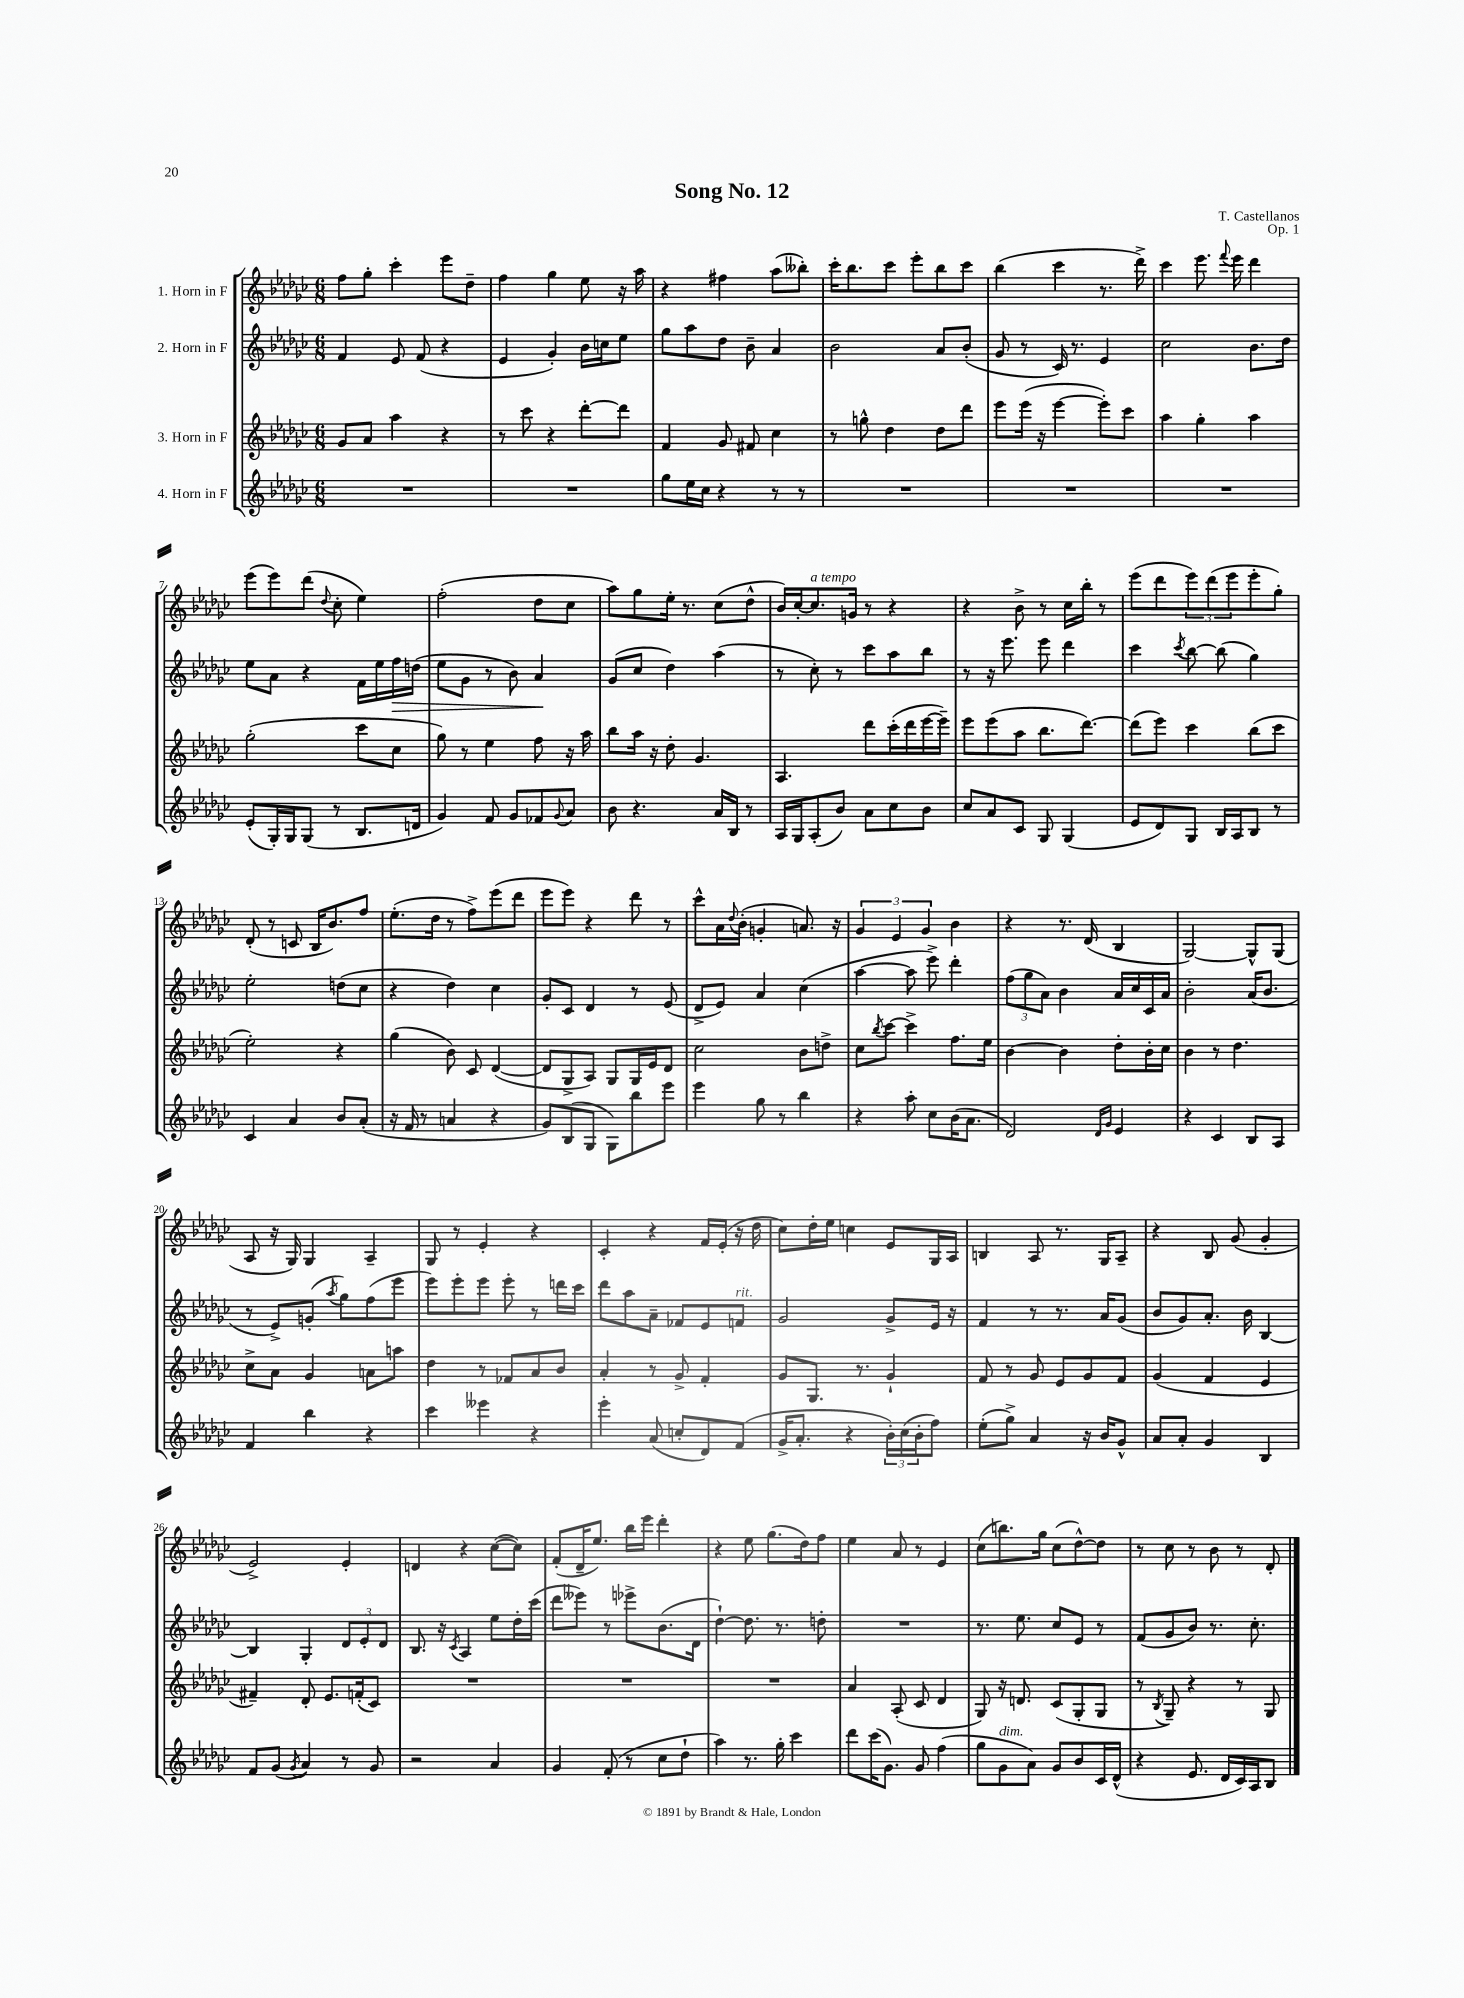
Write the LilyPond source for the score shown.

\header { title = "Song No. 12" composer = "T. Castellanos" opus = "Op. 1" }
<<
\new StaffGroup <<
\new Staff = "s0" \with { instrumentName = "1. Horn in F" } {
    \clef treble \key ges \major \numericTimeSignature \time 6/8
    f''8 ges''8-. ces'''4-. ees'''8 des''8-- |
    f''4 ges''4 ees''8 r16 aes''16 |
    r4 fis''4 aes''8( beses''8-.) |
    ces'''16-. bes''8. ces'''8 ees'''8-. bes''8 ces'''8 |
    bes''4( ces'''4 r8. des'''16->) |
    ces'''4 ees'''8. \appoggiatura { f'''8 } ees'''16 des'''4 |
    ees'''8( ees'''8) des'''8( \appoggiatura { des''8 } ces''8-. ees''4) |
    f''2-.( des''8 ces''8 |
    aes''8) ges''8 ees''16-. r8. ces''8( des''8-^ |
    bes'16) ces''16~-. ces''8.^\markup { \italic "a tempo" } g'16 r8 r4 |
    r4 bes'8-> r8 ces''16 bes''16-. r8 |
    ees'''8( des'''8 \tuplet 3/2 { ees'''8) des'''8( ees'''8 } ees'''8-. ges''8-.) |
    des'8-.( r8 c'8 bes16 bes'8.) f''8 |
    ees''8.-.( des''16 r8 f''8->) ees'''8( des'''8 |
    ees'''8 ees'''8) r4 des'''8 r8 |
    ces'''8-^ aes'16 \appoggiatura { des''8 } bes'16-.( g'4-. a'8.) r16 |
    \tuplet 3/2 { ges'4 ees'4 ges'4 } bes'4 |
    r4 r8. des'16( bes4 |
    ges2~) ges8-^ ges8( |
    aes8 r16 ges16) ges4 aes4-- |
    ges8 r8 ees'4-. r4 |
    ces'4-. r4 f'16 ees'16-.( r16 des''16 |
    ces''8) des''16-. ees''16 c''4 ees'8 ges16 aes16 |
    b4 aes8 r8. ges16 aes8-- |
    r4 bes8 ges'8( ges'4-. |
    ees'2->) ees'4-. |
    d'4 r4 ces''8~( ces''8) |
    f'8-.( des'16-- ees''8.) bes''16 ees'''16 des'''4-. |
    r4 ees''8 ges''8.( des''16) f''8 |
    ees''4 aes'8 r8 ees'4 |
    ces''8( b''8.) ges''16 ces''8( des''8~-^) des''8 |
    r8 ces''8 r8 bes'8 r8 des'8-. \bar "|." |
}
\new Staff = "s1" \with { instrumentName = "2. Horn in F" } {
    \clef treble \key ges \major \numericTimeSignature \time 6/8
    f'4 ees'8 f'8( r4 |
    ees'4 ges'4-.) bes'16 c''16 ees''8 |
    ges''8 aes''8 des''8 bes'8-- aes'4 |
    bes'2 aes'8 bes'8-.( |
    ges'8 r8 ces'16) r8. ees'4 |
    ces''2 bes'8. des''16 |
    ees''8 aes'8 r4 f'16 ees''16 f''16\> d''16( |
    ees''8 ges'8 r8 bes'8) aes'4\! |
    ges'8( ces''8 des''4) aes''4( |
    r8 ces''8-.) r8 ces'''8 aes''8 bes''8 |
    r8 r16 ees'''8. ees'''8 des'''4 |
    ces'''4 \acciaccatura { ces'''8 } bes''8~ bes''8( ges''4) |
    ees''2-. d''8( ces''8 |
    r4 des''4) ces''4 |
    ges'8-. ces'8 des'4 r8 ees'8( |
    des'8-> ees'8) aes'4 ces''4( |
    aes''4~ aes''8 ees'''8->) des'''4-. |
    \tuplet 3/2 { f''8( ges''8 aes'8) } bes'4 aes'16 ces''16 ces'16 aes'16 |
    bes'2-. aes'16( bes'8. |
    r8 ees'8->) g'8-.( \acciaccatura { aes''8 } ges''8) f''8( ees'''8 |
    ees'''8) ees'''8-. ees'''8 ees'''8-. r8 d'''16 ces'''16 |
    des'''8 aes''8 aes'8-- fes'8 ees'8 f'8^\markup { \italic "rit." } |
    ges'2 ges'8-> ees'16 r16 |
    f'4 r8 r8. aes'16 ges'8( |
    bes'8 ges'8) aes'8.-. bes'16 bes4~ |
    bes4 ges4-. \tuplet 3/2 { des'8 ees'8-. des'8 } |
    bes8. r16 \acciaccatura { ces'8 } aes4 ees''8 des''16-. ces'''16( |
    des'''8 eeses'''8) r8 ees'''8-> bes'8.( des'16 |
    des''4~-!) des''8. r8. d''8-. |
    R2. |
    r8. ees''8. ces''8 ees'8 r8 |
    f'8( ges'8 bes'8) r8. ces''8.-. \bar "|." |
}
\new Staff = "s2" \with { instrumentName = "3. Horn in F" } {
    \clef treble \key ges \major \numericTimeSignature \time 6/8
    ges'8 aes'8 aes''4 r4 |
    r8 ces'''8 r4 des'''8~-. des'''8 |
    f'4 ges'8 fis'8 ces''4 |
    r8 g''8-^ des''4 des''8 des'''8 |
    ees'''8 ees'''16( r16 ees'''4~ ees'''8-.) ces'''8 |
    aes''4 ges''4-. aes''4 |
    ges''2-.( ces'''8 ces''8 |
    ges''8) r8 ees''4 f''8 r16 aes''16 |
    bes''8 aes''16 r16 des''8-. ges'4. |
    aes4. des'''8 ces'''16-.( des'''16 ees'''16~ ees'''16--) |
    ees'''8 ees'''8( aes''8 bes''8. des'''8.~) |
    des'''8( ees'''8) ces'''4 bes''8( ces'''8 |
    ees''2-.) r4 |
    ges''4( bes'8) ces'8 des'4~( |
    des'8 ges8-> aes8) ges8 ges16 ees'16 des'8 |
    ces''2 bes'8 d''8-> |
    ces''8 \acciaccatura { bes''8 } ces'''8~ ces'''4-> f''8. ees''16 |
    bes'4~ bes'4 des''8-. bes'16-. ces''16 |
    bes'4 r8 des''4. |
    ces''8-> aes'8 ges'4 a'8 a''8 |
    des''4 r8 fes'8 aes'8 bes'8 |
    aes'4-. r8 ges'8-> f'4-. |
    ges'8 ges8. r8. ges'4-! |
    f'8 r8 ges'8 ees'8 ges'8 f'8 |
    ges'4( f'4 ees'4 |
    fis'4--) des'8-. ees'8. f'16-.( ces'8) |
    R2. |
    R2. |
    R2. |
    aes'4 aes8-.( ces'8 des'4 |
    ges8) r16 d'8. ces'8( ges8-. ges8 |
    r8 \acciaccatura { bes8 } ges8--) r4 r8 ges8 \bar "|." |
}
\new Staff = "s3" \with { instrumentName = "4. Horn in F" } {
    \clef treble \key ges \major \numericTimeSignature \time 6/8
    R2. |
    R2. |
    ges''8 ees''16 ces''16 r4 r8 r8 |
    R2. |
    R2. |
    R2. |
    ees'8-.( ges16-.) ges16 ges8( r8 bes8. d'16 |
    ges'4) f'8 ges'8 fes'8 \appoggiatura { ges'8 } aes'8 |
    bes'8 r4. aes'16 bes16 r8 |
    aes16 ges16 aes8-.( bes'8) aes'8 ces''8 bes'8 |
    ces''8 aes'8 ces'8 ges8 ges4( |
    ees'8 des'8) ges8 bes16 aes16 bes8 r8 |
    ces'4 aes'4 bes'8 aes'8-.( |
    r16 f'16 r8 a'4 r4 |
    ges'8) bes8( ges8 ges8) bes''8 ees'''8 |
    ees'''4 ges''8 r8 bes''4 |
    r4 aes''8-. ces''8 bes'16( aes'8. |
    des'2) \grace { des'16 ges'16 } ees'4 |
    r4 ces'4 bes8 aes8 |
    f'4 bes''4 r4 |
    ces'''4 eeses'''4 r4 |
    ees'''4-. aes'8( c''8-. des'8) f'8( |
    ges'16-> aes'8.-. r4 \tuplet 3/2 { bes'16-.) ces''16( bes'16-. } f''8) |
    ees''8-.( ges''8->) aes'4 r16 bes'16 ges'8-^ |
    aes'8 aes'8-. ges'4 bes4 |
    f'8 ges'8( \acciaccatura { ges'8 } aes'4) r8 ges'8 |
    r2 aes'4 |
    ges'4 f'8-.( r8 ces''8 des''8-! |
    aes''4) r8. ges''16-. ces'''4 |
    des'''8 ces'''16( ges'8.) ges'8 f''4( |
    ges''8 ges'8^\markup { \italic "dim." } aes'8) ges'8 bes'8 ces'16 des'16-^( |
    r4 ees'8. des'16 ces'16) aes16 bes8 \bar "|." |
}
>>
>>
